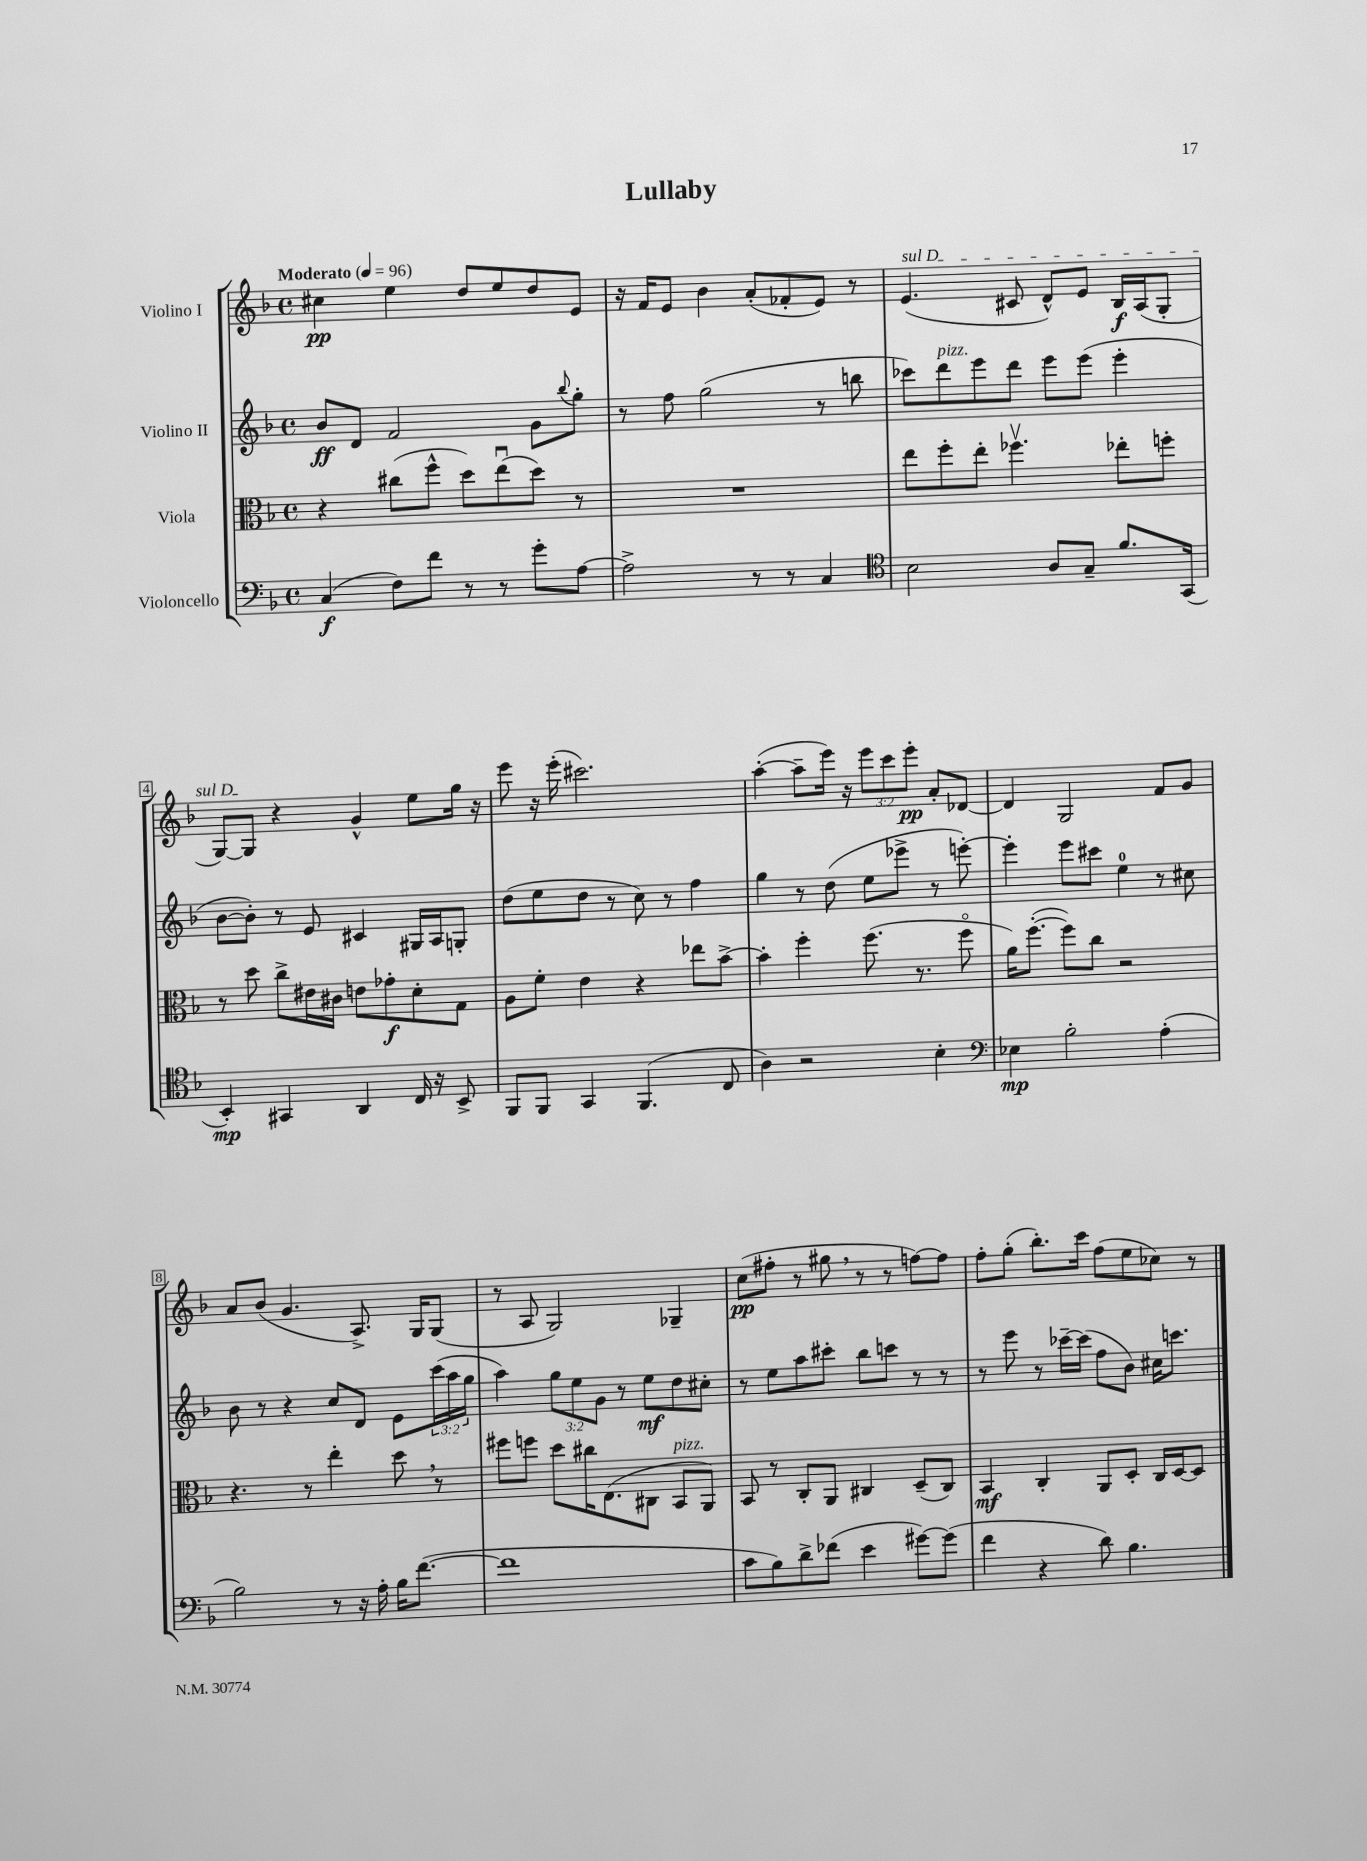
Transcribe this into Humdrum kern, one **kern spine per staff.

**kern	**kern	**kern	**kern
*staff4	*staff3	*staff2	*staff1
*clefF4	*clefC3	*clefG2	*clefG2
*k[b-]	*k[b-]	*k[b-]	*k[b-]
*M4/4	*M4/4	*M4/4	*M4/4
*met(c)	*met(c)	*met(c)	*met(c)
*MM96	*MM96	*MM96	*MM96
(4C/	4r	8b-/L	4cc#\
.	.	8d/J	.
8F\L)	(8cc#\L	2f/	4ee\
8f\J	8ff^^\J	.	.
8r	8dd\L)	.	8dd/L
8r	(8eeu\	.	8ee/
8g'\L	8dd\J)	8g\L	8dd/
.	.	8qqbb-/	.
[8A\J	8r	8gg'\J	8e/J
=	=	=	=
2A^\]	1r	8r	16r
.	.	.	16f/LK
.	.	8ff\	8e/J
.	.	(2gg\	4b-\
8r	.	.	(8a'/L
8r	.	.	8f-'/
4C/	.	8r	8e/J)
.	.	8bb\	8r
=	=	=	=
*clefC4	*	*	*
2B-\	8ee\L	8ccc-\L)	(4.e/
.	8ff'\	8ddd\	.
.	8ee'\J	8eee\	.
.	4.ff-v\	8ddd\J	8c#/
8A/L	.	8eee\L	8d^^/L)
8G~/J	.	(8eee\J	8e/J
8.f/L	8ee-'\L	4eee'\	16B-/LL
.	.	.	(16A/J
.	8ff'\J	.	8G'/J
(16GG/Jk	.	.	.
=	=	=	=
4BB-'/)	8r	[8b-\L	[8G/L)
.	8dd\	8b-'\]J)	8G/]J
4GG#/	8cc^\L	8r	4r
.	16e#\L	8e/	.
.	16c#\JJ	.	.
4AA/	8e\L	4c#/	4g^^/
.	8g-'\	.	.
16C/	8d'\	16G#/LL	8ee\L
16r	.	16A/J	.
8BB-^/	8G\J	8G'/J	16gg\Jk
.	.	.	16r
=	=	=	=
8FF/L	8A\L	(8dd\L	8eee\
8FF/J	8f'\J	8ee\	16r
.	.	.	(16eee'\
4GG/	4e\	8dd\J	2.ccc#\)
.	.	8r	.
(4.FF/	4r	8cc\)	.
.	.	8r	.
.	8ee-\L	4ff\	.
8C/	[8b-^\J	.	.
=	=	=	=
4A\)	4b-'\]	4gg\	([4aa'\
2r	4ff'\	8r	8aa~\]L
.	.	(8dd\	16eee\Jk)
.	.	.	16r
.	(8.ff\	8ee\L	12eee\L
.	.	.	12ccc\
.	.	8eee-^\J	.
.	.	.	12eee'\J
.	8.r	.	.
4B-'\	.	8r	8a'/L
.	8ffo\	[8eee'\)	[8d-/J
=	=	=	=
*clefF4	*	*	*
4E-\	16a\LK)	4eee'\]	4d-/]
.	([8.ff'\J	.	.
2B-'\	8ff\]L)	8eee\L	2G/
.	8cc\J	8ccc#\J	.
.	2r	4ee\	.
(4A'\	.	8r	8f/L
.	.	8cc#\	8g/J
=	=	=	=
2B-\)	4.r	8b-\	8a/L
.	.	8r	(8b-/J
.	.	4r	4.g/
.	8r	.	.
8r	4ee'\	8cc/L	.
16r	.	8d/J	8.A^/)
16A'\	.	.	.
16B-\LK	8dd\	8e\L	.
([8.f\J	.	.	16G/LK
.	8r	(24ccc\L	(8G/J
.	.	24aa\	.
.	.	24gg\JJ	.
=	=	=	=
1f]	8ff#\L	4aa\)	8r
.	8ff\J	.	8A/
.	8dd\L	12gg\L	2G/)
.	.	12ee\	.
.	16cc#\K	.	.
.	.	12g\J	.
.	(8.E\	.	.
.	.	8r	.
.	8C#\J	8ee\L	.
.	8BB-/L	8dd\	4G-~/
.	8AA/J)	8cc#'\J	.
=	=	=	=
8c\L	8BB-/	8r	(8cc\L
8B-\)	8r	8ee\L	8ff#'\J
8d^\	8C'/L	8aa\	8r
(8f-\J	8AA/J	8ccc#'\J	8gg#\
4e\	4C#/	8bb-\L	8r
.	.	8ccc\J	8r
[8g#\L)	(8D~/L	8r	[8ff\L)
(8g#\]J	8C#/J)	8r	8ff\]J
=	=	=	=
4f\	4BB-/	8r	8ff'\L
.	.	8eee\	(8gg'\J
4r	4C'/	8r	8.bb-'\L)
.	.	[16ccc-~\LL	.
.	.	(16ccc-\]JJ	16ccc\Jk
8d\)	8AA/L	8ff\L	(8ff\L
4.B-\	8D'/J	8b-\J)	8ee\
.	16C/LL	16cc#\LK	8cc-\J)
.	[16D/J	8.ccc\J	.
.	8D/]J	.	8r
==	==	==	==
*-	*-	*-	*-
